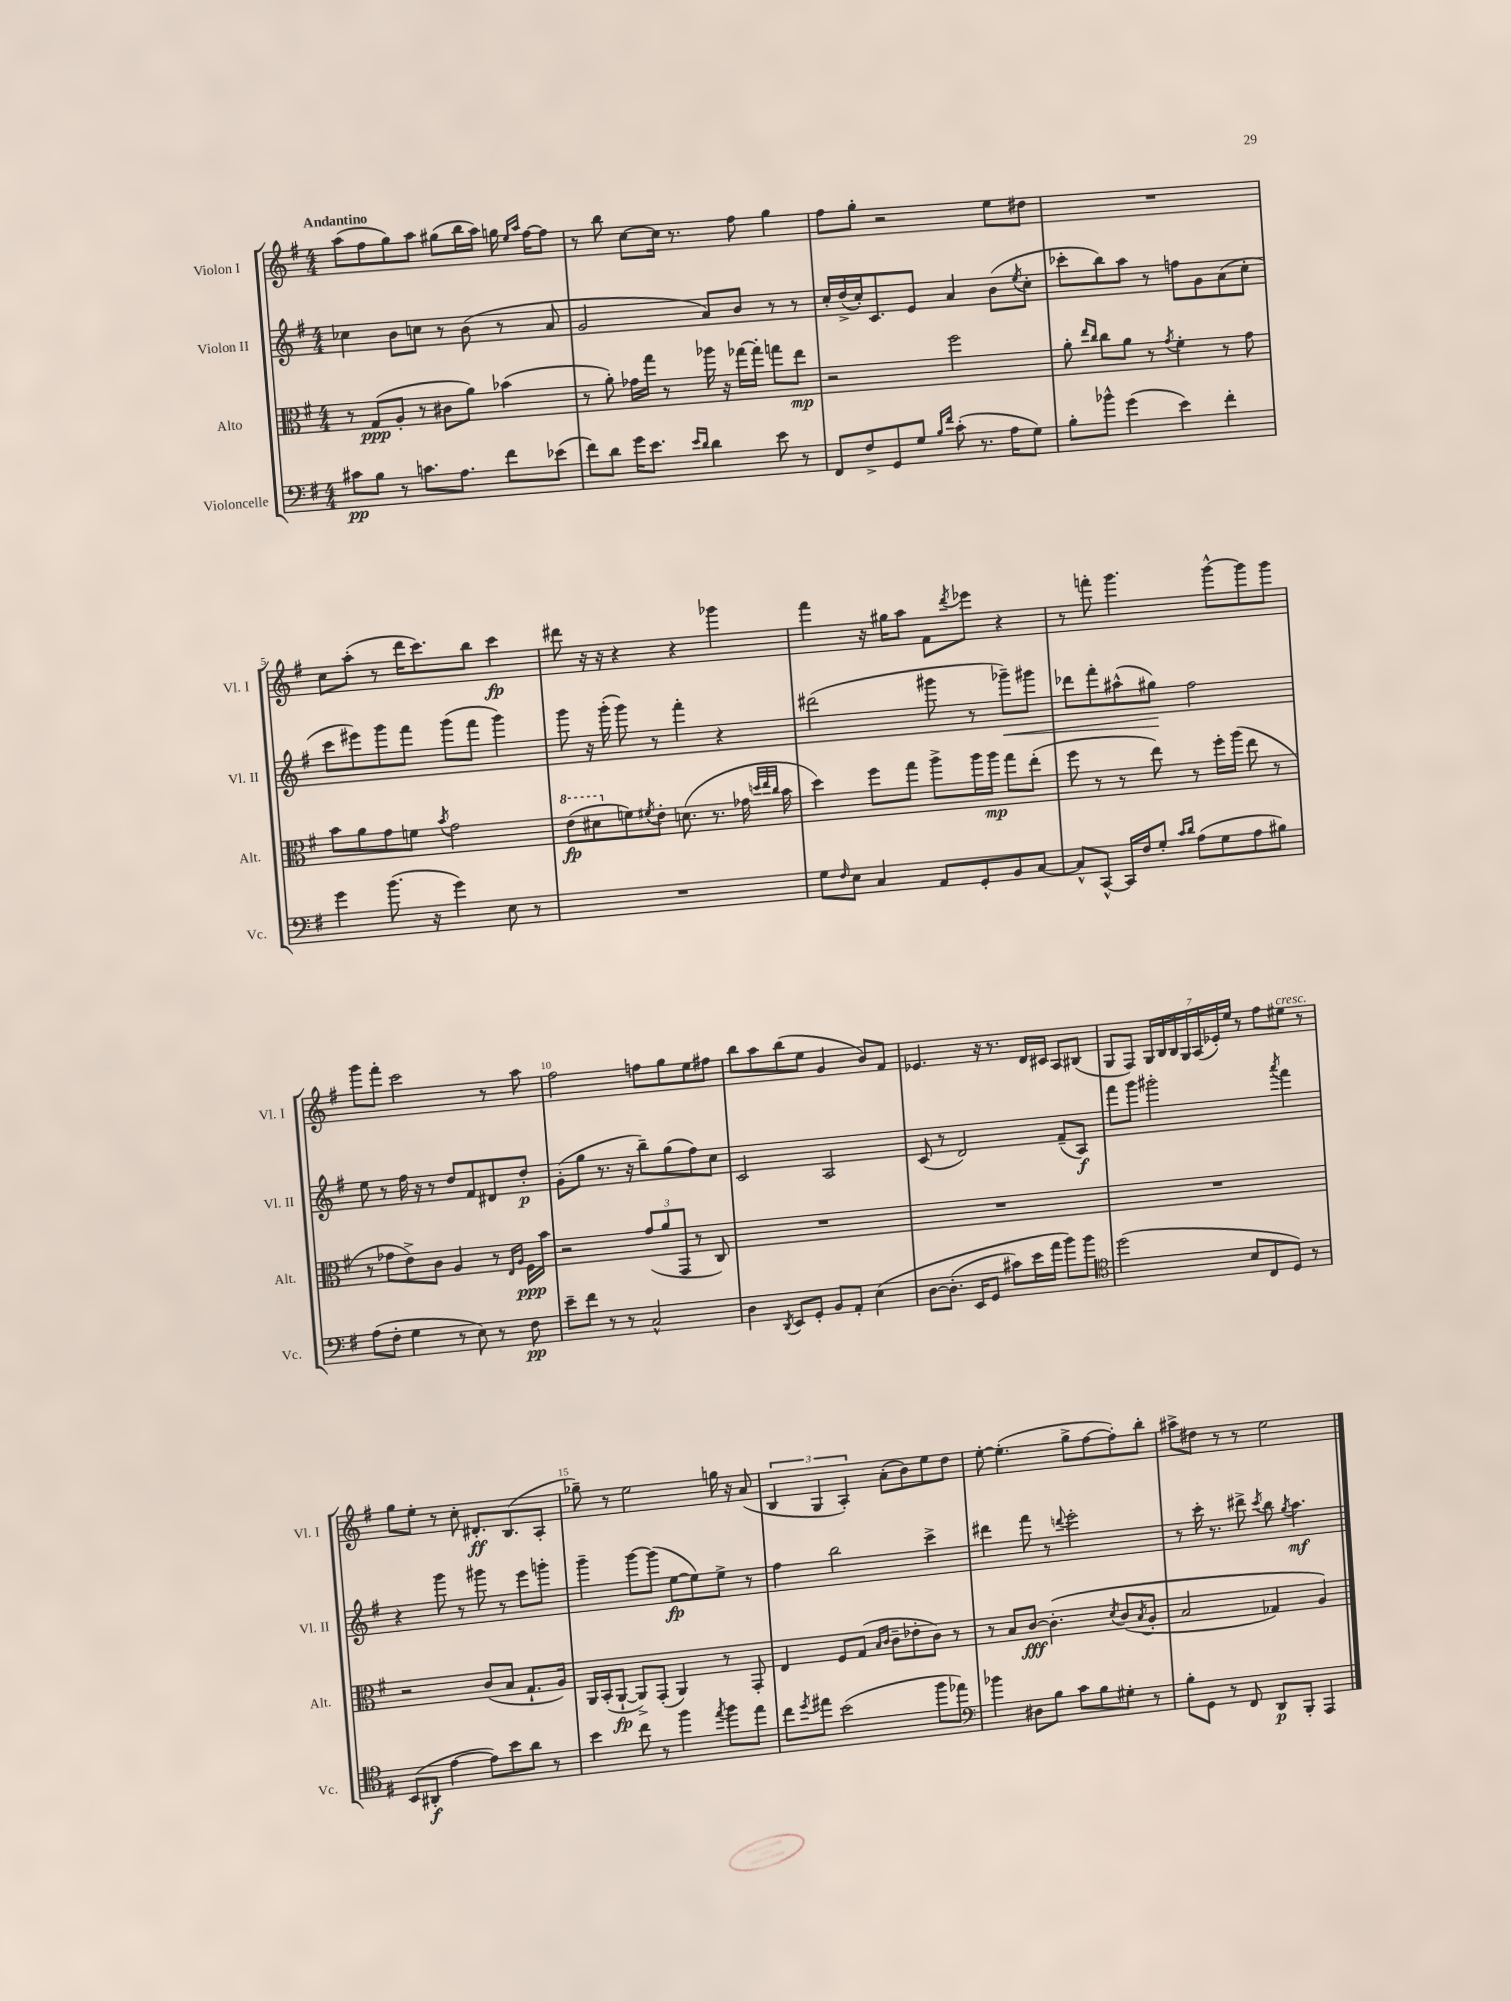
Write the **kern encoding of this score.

**kern	**kern	**kern	**kern
*staff4	*staff3	*staff2	*staff1
*clefF4	*clefC3	*clefG2	*clefG2
*k[f#]	*k[f#]	*k[f#]	*k[f#]
*M4/4	*M4/4	*M4/4	*M4/4
8c#\L	8r	4cc-\	(8aa\L
8B\J	(8G/L	.	8ff#\
8r	8A'/J	8b\L	8gg\)
8.c\L	8r	8cc\J	8aa\J
.	8c#\L	8r	(8gg#\L
8.A\J	.	.	.
.	8a\J)	(8b\	16bb\L
.	.	.	16aa\JJ)
8f#\L	(4b-\	8r	16gg\
.	.	.	16qqee/LL
.	.	.	16qqaa/JJ
.	.	.	[16ff#\LK
(8e-\J	.	8a/	8ff#\]J
=	=	=	=
8f#\L)	8r	2g/	8r
8d\J	8a'\)	.	8bb\
16g\LK	16g-\LL	.	[8cc\L
8.e\J	16gg\JJ	.	.
.	8r	.	16cc\]Jk
.	.	.	8.r
16qqe/LL	.	.	.
16qqd/JJ	.	.	.
4d\	16aa-\	8a/L)	.
.	16r	.	.
.	[16gg-\LL	8b/J	8ff#\
.	16gg-'\]JJ	.	.
8e\	8gg\L	8r	4gg\
8r	8ee\J	8r	.
=	=	=	=
8FF#/L	2r	16cc'/LL	8ff#\L
.	.	(16dd^/	.
8F#^/	.	16cc'/J)	8gg'\J
.	.	8.c/	.
8GG/	.	.	2r
8G/J	.	8e/J	.
16qqB/LL	.	.	.
16qqf#/JJ	.	.	.
(8c'\	2ff#\	4a/	.
8.r	.	.	.
.	.	(8b\L	8ee\L
16A\LK	.	.	.
.	.	8qee/	.
8G\J)	.	8cc'\J	8dd#\J
=	=	=	=
8B'\L	8a'\	8ccc-'\L	1r
.	16qqee/LL	.	.
.	16qqcc/JJ	.	.
8b-^^\J	8cc\L	8bb\)	.
(4g\	8a\J	8aa\J	.
.	8r	8r	.
.	8qg/	.	.
4e\)	4f#'\	8ff\L	.
.	.	8g\	.
4f#'\	8r	(8a\	.
.	8g\	8cc'\J	.
=	=	=	=
4g\	8b\L	8ccc\L	8cc\L
.	8a\	8eee#\)	(8aa'\J
(8.b\	8g\	8ggg\	8r
.	8f\J	8fff#\J	16ddd\LK
16r	.	.	8.ccc\)
.	8qb/	.	.
4g\)	2g\	(8ggg\L	.
.	.	8fff#\J	8bb\J
8E\	.	4ggg\)	4ccc\
8r	.	.	.
=	=	=	=
1r	(8ee\L	8ggg\	8ddd#\
.	8dd#\	16r	16r
.	.	(16ggg'\	16r
.	8f\)	8ggg\)	4r
.	8qf#/	.	.
.	8e'\J	8r	.
.	(8.d\	4fff#'\	4r
.	8.r	.	.
.	.	4r	4ggg-\
.	16g-\	.	.
.	32qqdd/LLL	.	.
.	32qqee/	.	.
.	32qqcc/JJJ	.	.
.	16b\	.	.
=	=	=	=
8G\L	4dd\)	(2ddd#\	4fff#\
16qqF#/	.	.	.
8E\J	.	.	.
4C/	8ff#\L	.	16r
.	.	.	16gg#\LK
.	8gg\J	.	8aa\J
8AA/L	8aa^\L	8ggg#\	8f#\L
.	.	.	8qddd/
8GG'/	16aa\L	8r	8eee-\J
.	16aa\JJ	.	.
8BB/	8gg\L	8ggg-~\L)	4r
[8C/J	(8ee'\J	8ggg#\J	.
=	=	=	=
8C^^/]L	8ff#\	8ddd-\L	8r
[8CC^^/J	8r	8fff#'\	8fff'\
16CC/]LL	8r	(8aa#^^\	4.ggg\
16F#/J	.	.	.
8G'/J	8ee\)	8gg#\J)	.
16qqc/LL	.	.	.
16qqd/JJ	.	.	.
(8A\L	8r	2ff#\	.
8G\	16ff#'\LL	.	[8ggg^^\L
.	(16aa\JJ	.	.
8A\	8ee\	.	8ggg\]
8B#\J)	8r	.	8ggg\J
=	=	=	=
(8A\L	8r	8ee\	8ggg\L
8F#'\J	8g-\L	8r	8fff#'\J
4G\	8e^\)	16ff#\	2ccc\
.	.	16r	.
.	8c\J	8r	.
8r	4A/	8dd/L	.
8E\)	.	8f#/	.
8r	8r	8d#/	8r
.	16qqE/LL	.	.
.	16qqA/JJ	.	.
8F#\	16F#\LL	8dd'/J	8aa\
.	16b\JJ	.	.
=	=	=	=
8e~\L	2r	(8g'\L	2ff#\
8f#\J	.	8gg\J	.
8r	.	8.r	.
8r	.	.	.
.	.	16r	.
2C^^/	(12g/L	8bb~\L)	8ff\L
.	12a/	.	.
.	.	(8gg\	8gg\
.	12GG/J	.	.
.	8r	8ff#\)	8ee\
.	8C/)	8cc\J	8ff#\J
=	=	=	=
4D\	1r	2c/	8bb\L
.	.	.	8aa\
8qDD/	.	.	.
8EE/L	.	.	(8bb\
8GG'/J	.	.	8ee\J
8BB/L	.	2A/	4g/
8AA'/J	.	.	.
&(4E\	.	.	8b/L)
.	.	.	8f#/J
=	=	=	=
[8D\L	1r	(8c/	4.e-/
(8.D'\]J	.	8r	.
.	.	2d/)	.
16EE/LK	.	.	.
8GG/J	.	.	16r
.	.	.	8.r
8c#\L)	.	.	.
16e\L	.	.	16d/LL
16a\JJ	.	.	16c#/JJ
8b\L&)	.	(8f#~/L	8A/L
8b\J	.	8A/J)	(8B#/J
=	=	=	=
*clefC4	*	*	*
(2dd\	1r	8fff#\L	8G/L
.	.	8ggg\J	8F#/J)
.	.	2ggg#'\	28G/LL
.	.	.	28B/
.	.	.	28B/
.	.	.	28G/
.	.	.	(28A/
.	.	.	28e-'/)
.	.	.	28ee/JJ
8B/L	.	.	8r
8C/	.	.	8ff#\L
.	.	8qaaa/	.
8D/J)	.	4fff#\	8ee#\J
8r	.	.	8r
=	=	=	=
(8BB/L	2r	4r	8gg\L
8AA#'/J	.	.	8ee'\J
[4e\	.	8ggg\	8r
.	.	8r	8cc'\
8e\]L)	(8c/L	8ggg#\	8.d#'/L
8b\	8B/J	8r	.
.	.	.	(8.B/
8a\J	8.G`/L	8eee\L	.
8r	.	8ggg'\J	8A'/J
.	16A/Jk)	.	.
=	=	=	=
4b\	16AA/LL	4ggg~\	8gg-~\)
.	(16BB'/J	.	.
.	[8AA`/J	.	8r
8cc\	8AA^/]L)	[8ggg\L	2ee\
8r	(8GG'/J	(8ggg\]J	.
4ff#\	4AA/)	[8ee\L	.
.	.	8ee\])	.
8qee/	.	.	.
8ff#\L	8r	8ee^\J	16gg\
.	.	.	16r
8ee\J	8GG'/	8r	(8a/
=	=	=	=
8cc\L	4E/	4ff#\	6B/
8qdd/	.	.	.
8ee#\J	.	.	.
.	.	.	6G/
(2b\	8F#/L	2bb\	.
.	.	.	6A'/)
.	(8G/J	.	.
.	16qqB/LL	.	.
.	16qqc/JJ	.	.
.	8c~\L	.	(8a'\L
.	8e-'\	.	8b\)
8ff#\L	8c\J)	4ccc^\	8ee\
8ee-\J)	8r	.	8dd\J
=	=	=	=
*clefF4	*	*	*
4b-\	8r	4ddd#\	[8ee'\
.	8B/L	.	(4.ee'\]
8D#\L	[8c/J	8fff#\	.
8B\J	&(4.c'\]	8r	.
.	.	8qqddd/	.
8c\L	.	2eee'\	8gg^\L
8B\	.	.	[8ff#\
.	8qd/	.	.
8G#'\J	(8c/L	.	8ff#'\])
.	8qB/	.	.
8r	8A'/J	.	8bb'\J
=	=	=	=
8B'\L	2B/	8r	8aa#^\L
8GG\J	.	16ccc'\	8dd#\J
.	.	8.r	.
8r	.	.	8r
8FF#/	.	8ddd#^\	8r
.	.	8qccc/	.
8DD/L	4G-/)	8bb\	2ee\
.	.	8qgg/	.
8BBB'/J	.	4.aa\	.
4AAA/	4A/&)	.	.
==	==	==	==
*-	*-	*-	*-
